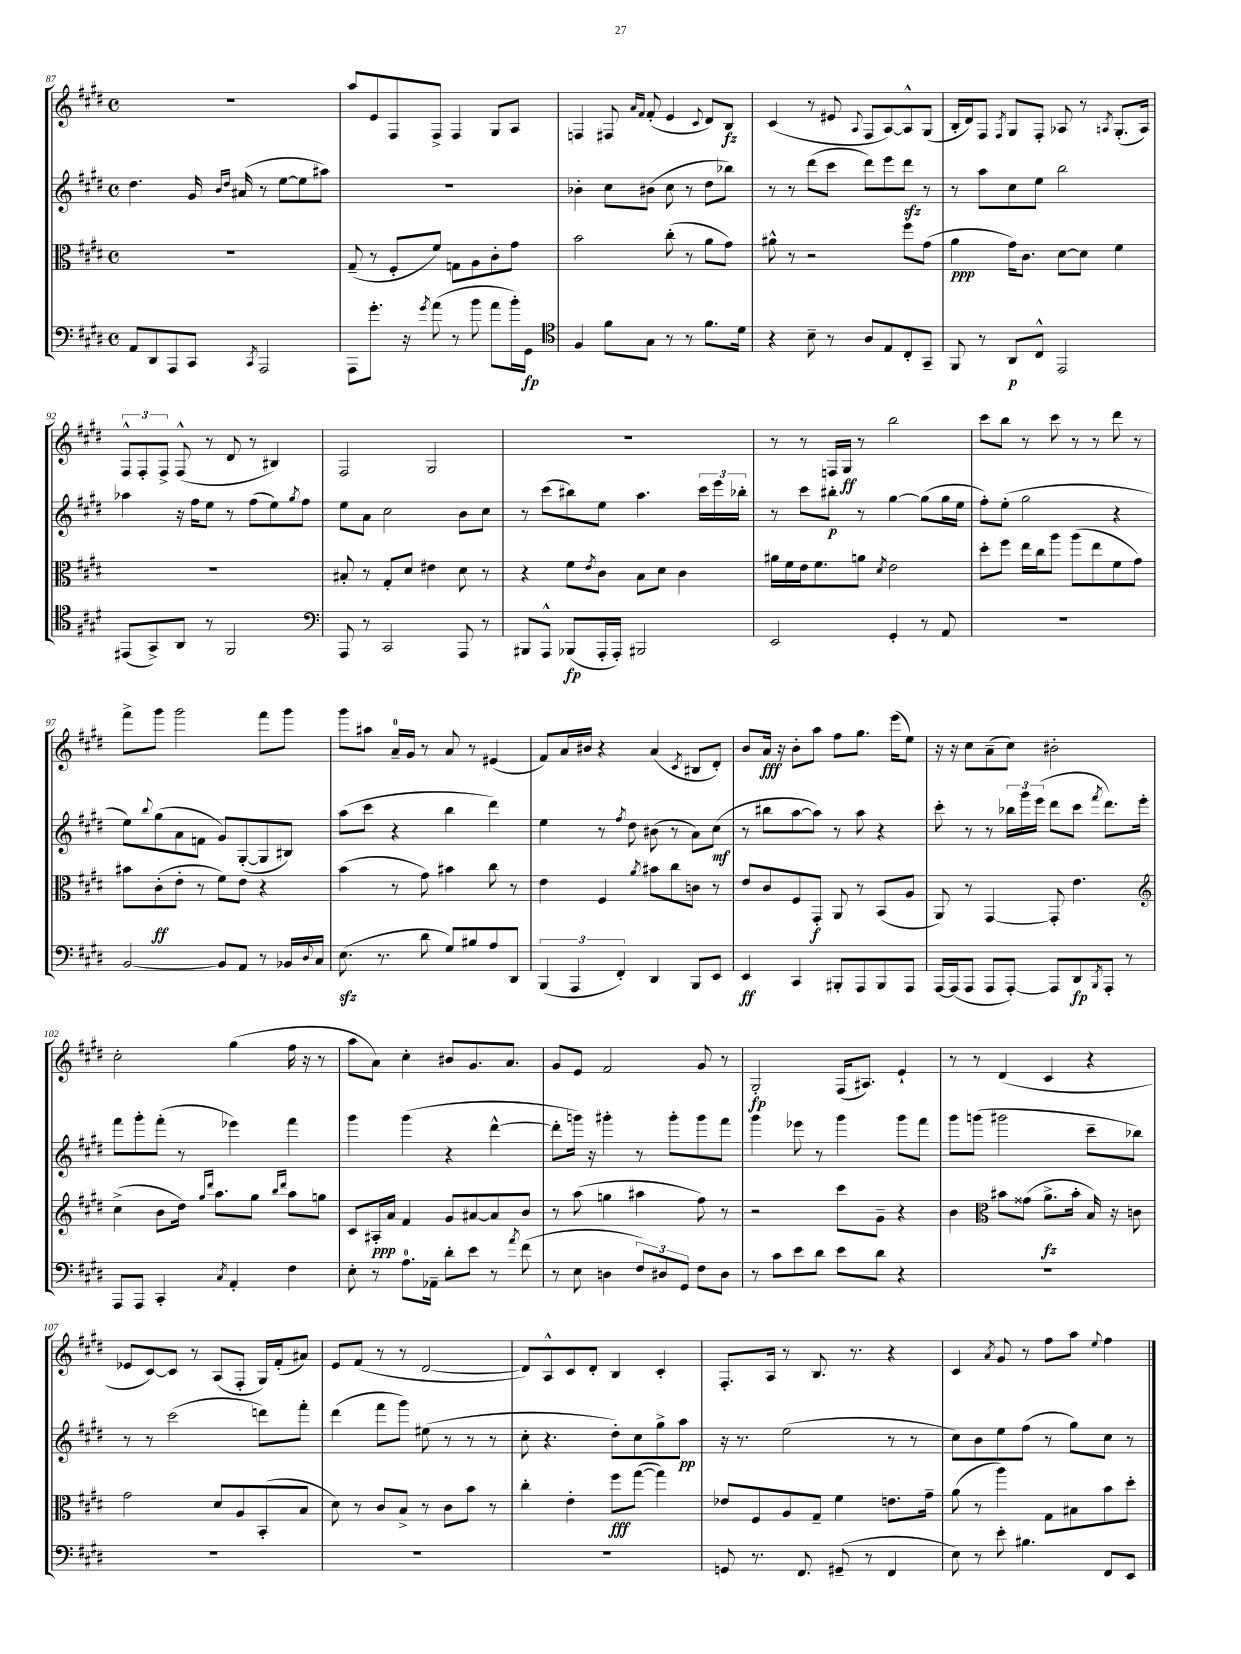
<<
\new StaffGroup <<
\new Staff = "s0" {
    \clef treble \key e \major \defaultTimeSignature \time 4/4
    R1 |
    a''8 e'8 fis8 fis8-> fis4 gis8 a8 |
    f4 fis8 \grace { a'16 fis'16 } fis'8-.( e'4 \appoggiatura { cis'8 } dis'8) b8\fz |
    cis'4( r8 eis'8 \appoggiatura { a8 } fis8 a8~) a8-^ gis8( |
    b16-. dis'16) fis8 \acciaccatura { fis8 } gis8 fis8-. aes8 r8 \acciaccatura { a8 } gis8.-.( a16) |
    \tuplet 3/2 { fis8-^ fis8-. fis8-> } fis8-^( r8 dis'8 r8 bis4) |
    fis2 gis2 |
    R1 |
    r8 r8 f16 gis16\ff r8 b''2 |
    cis'''8 b''8 r8 cis'''8 r8 r8 dis'''8 r8 |
    fis'''8-> gis'''8 gis'''2 fis'''8 gis'''8 |
    gis'''8 ais''8 a'16-0-- gis'16 r8 a'8 r8 eis'4( |
    fis'8) a'16 bis'16 r4 a'4( \acciaccatura { cis'8 } bis8 dis'8-.) |
    b'8 a'16\fff r16 b'8-. a''8 fis''8 gis''8. e'''16( e''8) |
    r16 r16 cis''8 a'8--( cis''8) bis'2-. |
    cis''2-. gis''4( fis''16 r16 r8 |
    a''8 a'8) cis''4-. bis'8 gis'8. a'8. |
    gis'8 e'8 fis'2 gis'8 r8 |
    gis2-.\fp fis16( ais8.) e'4-! |
    r8 r8 dis'4( cis'4 r4 |
    ees'8 cis'8~) cis'8 r8 a8( fis8-. gis16) fis'16-.( ais'8) |
    e'8 fis'8( r8 r8 dis'2~ |
    dis'8) a8-^ cis'8 dis'8-. b4 cis'4-. |
    fis8.-. a16 r8 b8. r8. r4 |
    cis'4 \acciaccatura { a'8 } gis'8 r8 fis''8 a''8 \appoggiatura { e''8 } fis''4 \bar "|." |
}
\new Staff = "s1" {
    \clef treble \key e \major \defaultTimeSignature \time 4/4
    dis''4. gis'16 \grace { b'16 dis''16 } ais'16( r8 e''8~ e''8 ais''8) |
    R1 |
    bes'4-. cis''8 bis'8( cis''8 r8 dis''8 bes''8) |
    r8 r8 dis'''8( cis'''8 dis'''8) e'''8 dis'''8\sfz r8 |
    r8 a''8 cis''8 e''8 b''2 |
    aes''4 r16 fis''16 e''8 r8 fis''8( e''8) \acciaccatura { gis''8 } fis''8 |
    e''8 a'8 cis''2 b'8 cis''8 |
    r8 cis'''8( bis''8) e''8 a''4. \tuplet 3/2 { cis'''16 e'''16 bes''16-. } |
    r8 cis'''8 bis''8-.\p r8 gis''4~ gis''8( gis''16 e''16 |
    fis''8-.) e''8-.( gis''2 r4 |
    e''8) \appoggiatura { b''8 } gis''8( a'8 f'8 gis'8) gis8~-.( gis8 bis8) |
    a''8( cis'''8 r4 b''4 dis'''4) |
    e''4 r8 \acciaccatura { fis''8 } dis''8 bis'8( r8 a'8) cis''8\mf( |
    r8 bis''8 a''8~ a''8) r8 a''8 r4 |
    cis'''8-. r8 r8 \tuplet 3/2 { bes''16 gis'''16 e'''16( } dis'''8 cis'''8 \acciaccatura { fis'''8 } dis'''8.) e'''16-. |
    fis'''8 gis'''8-. fis'''8-.( r8 ees'''4) fis'''4 |
    gis'''4 gis'''4( r4 dis'''4~-^ |
    dis'''8-. g'''16) r16 gis'''4-. r8 gis'''8-. gis'''8 fis'''8 |
    gis'''4 ees'''8 r8 gis'''4 gis'''8 fis'''8 |
    gis'''8 g'''8( gis'''2 cis'''8-- bes''8) |
    r8 r8 cis'''2( d'''8) fis'''8-. |
    dis'''4( fis'''8 gis'''8) eis''8( r8 r8 r8 |
    cis''8-. r4. dis''8-.) cis''8 gis''8-> a''8\pp |
    r16 r8. e''2( r8 r8 |
    cis''8) b'8 e''8 fis''8( r8 gis''8) cis''8 r8 \bar "|." |
}
\new Staff = "s2" {
    \clef alto \key e \major \defaultTimeSignature \time 4/4
    R1 |
    gis8--( r8 fis8-. fis'8) g8 a8 cis'8-. gis'8 |
    b'2 cis''8-.( r8 a'8 gis'8) |
    ais'8-^ r8 r2 fis''8 gis'8( |
    a'4\ppp gis'16) cis'8. dis'8~ dis'8 fis'4 |
    R1 |
    bis8-. r8 gis8-. dis'8 eis'4 dis'8 r8 |
    r4 fis'8 \acciaccatura { e'8 } cis'8 b8 dis'8 cis'4 |
    ais'16 fis'16 e'16 fis'8. a'8 \acciaccatura { dis'8 } e'2 |
    dis''8-. fis''8 e''16 cis''16 a''8 a''8( e''8 fis'8 gis'8) |
    bis'8 cis'8-.\ff( e'8-. r8 fis'8) e'8 r4 |
    b'4( r8 gis'8) bis'4 cis''8 r8 |
    e'4 fis4 \acciaccatura { a'8 } bis'8 cis''8 c'8 r8 |
    e'8 cis'8 fis8 gis,8-.\f a,8 r8 b,8( a8 |
    a,8) r8 gis,4~ gis,8-. e'4. |
    \clef treble cis''4->( b'8 dis''16) \grace { gis''16 dis'''16 } a''8. gis''8 \grace { b''16 dis'''16 } a''8 g''8 |
    cis'8 ais16-.\ppp a'16 fis'4 gis'8 ais'8~ ais'8 b'8 |
    r8 a''8( g''4 ais''4 fis''8) r8 |
    r2 cis'''8 gis'8-- r4 |
    b'4 \clef alto bis'8 gisis'8( a'8.->\fz bis'16-. b16) r16 c'8 |
    gis'2 dis'8 a8 b,8-.( b8 |
    dis'8) r8 cis'8 b8-> r8 cis'8 b'8 r8 |
    cis''4-. e'4-. fis''8\fff gis''8~( gis''4) |
    ees'8 fis8 a8 gis8-- fis'4 e'8. gis'16-- |
    a'8( r8 a''4) gis8 bis8 b'8 dis''8-. \bar "|." |
}
\new Staff = "s3" {
    \clef bass \key e \major \defaultTimeSignature \time 4/4
    a,8 dis,8 a,,8 cis,8 \acciaccatura { cis,8 } a,,2 |
    a,,8 gis'8.-. r16 \acciaccatura { gis'8 } a'8( r8 b'8 a'8 b'16-.) gis,16\fp |
    \clef tenor fis4 fis'8 gis8 r8 r8 fis'8. dis'16 |
    r4 b8-- r8 a8 e8 cis8-. gis,8-- |
    fis,8 r8 a,8\p cis8-^ e,2 |
    eis,8( gis,8->) a,8 r8 fis,2 |
    \clef bass a,,8 r8 cis,2 a,,8 r8 |
    bis,,8 a,,8-^ bes,,8\fp( a,,16-. a,,16-.) bis,,2 |
    e,2 gis,4-. r8 a,8 |
    R1 |
    b,2~ b,8 a,8 r8 bes,16 \appoggiatura { dis8 } cis16 |
    e8.\sfz( r8. dis'8 gis8) bis8 a8 dis,8 |
    \tuplet 3/2 { b,,4( a,,4 fis,4-.) } dis,4 b,,8 e,8 |
    e,4\ff cis,4 bis,,8-. a,,8 bis,,8 a,,8 |
    a,,16~ a,,16( a,,8 a,,8 a,,8~-.) a,,8 dis,8\fp \acciaccatura { b,,8 } a,,8-. r8 |
    a,,8 a,,8 cis,4-. \acciaccatura { cis8 } a,4-. fis4 |
    e8-. r8 a8.-0 aes,16-- dis'8-. e'8 r8 \acciaccatura { a'8 } fis'8( |
    r8 e8 d4 \tuplet 3/2 { fis8) dis8 gis,8 } fis8 dis8 |
    r8 cis'8 e'8 dis'8 e'8 dis'8 r4 |
    R1 |
    R1 |
    R1 |
    R1 |
    g,8 r8. fis,8. gis,8--( r8 fis,4 |
    e8) r8 e'8-. bis4. fis,8 e,8 \bar "|." |
}
>>
>>
\layout { \context { \Score currentBarNumber = #87 } }
